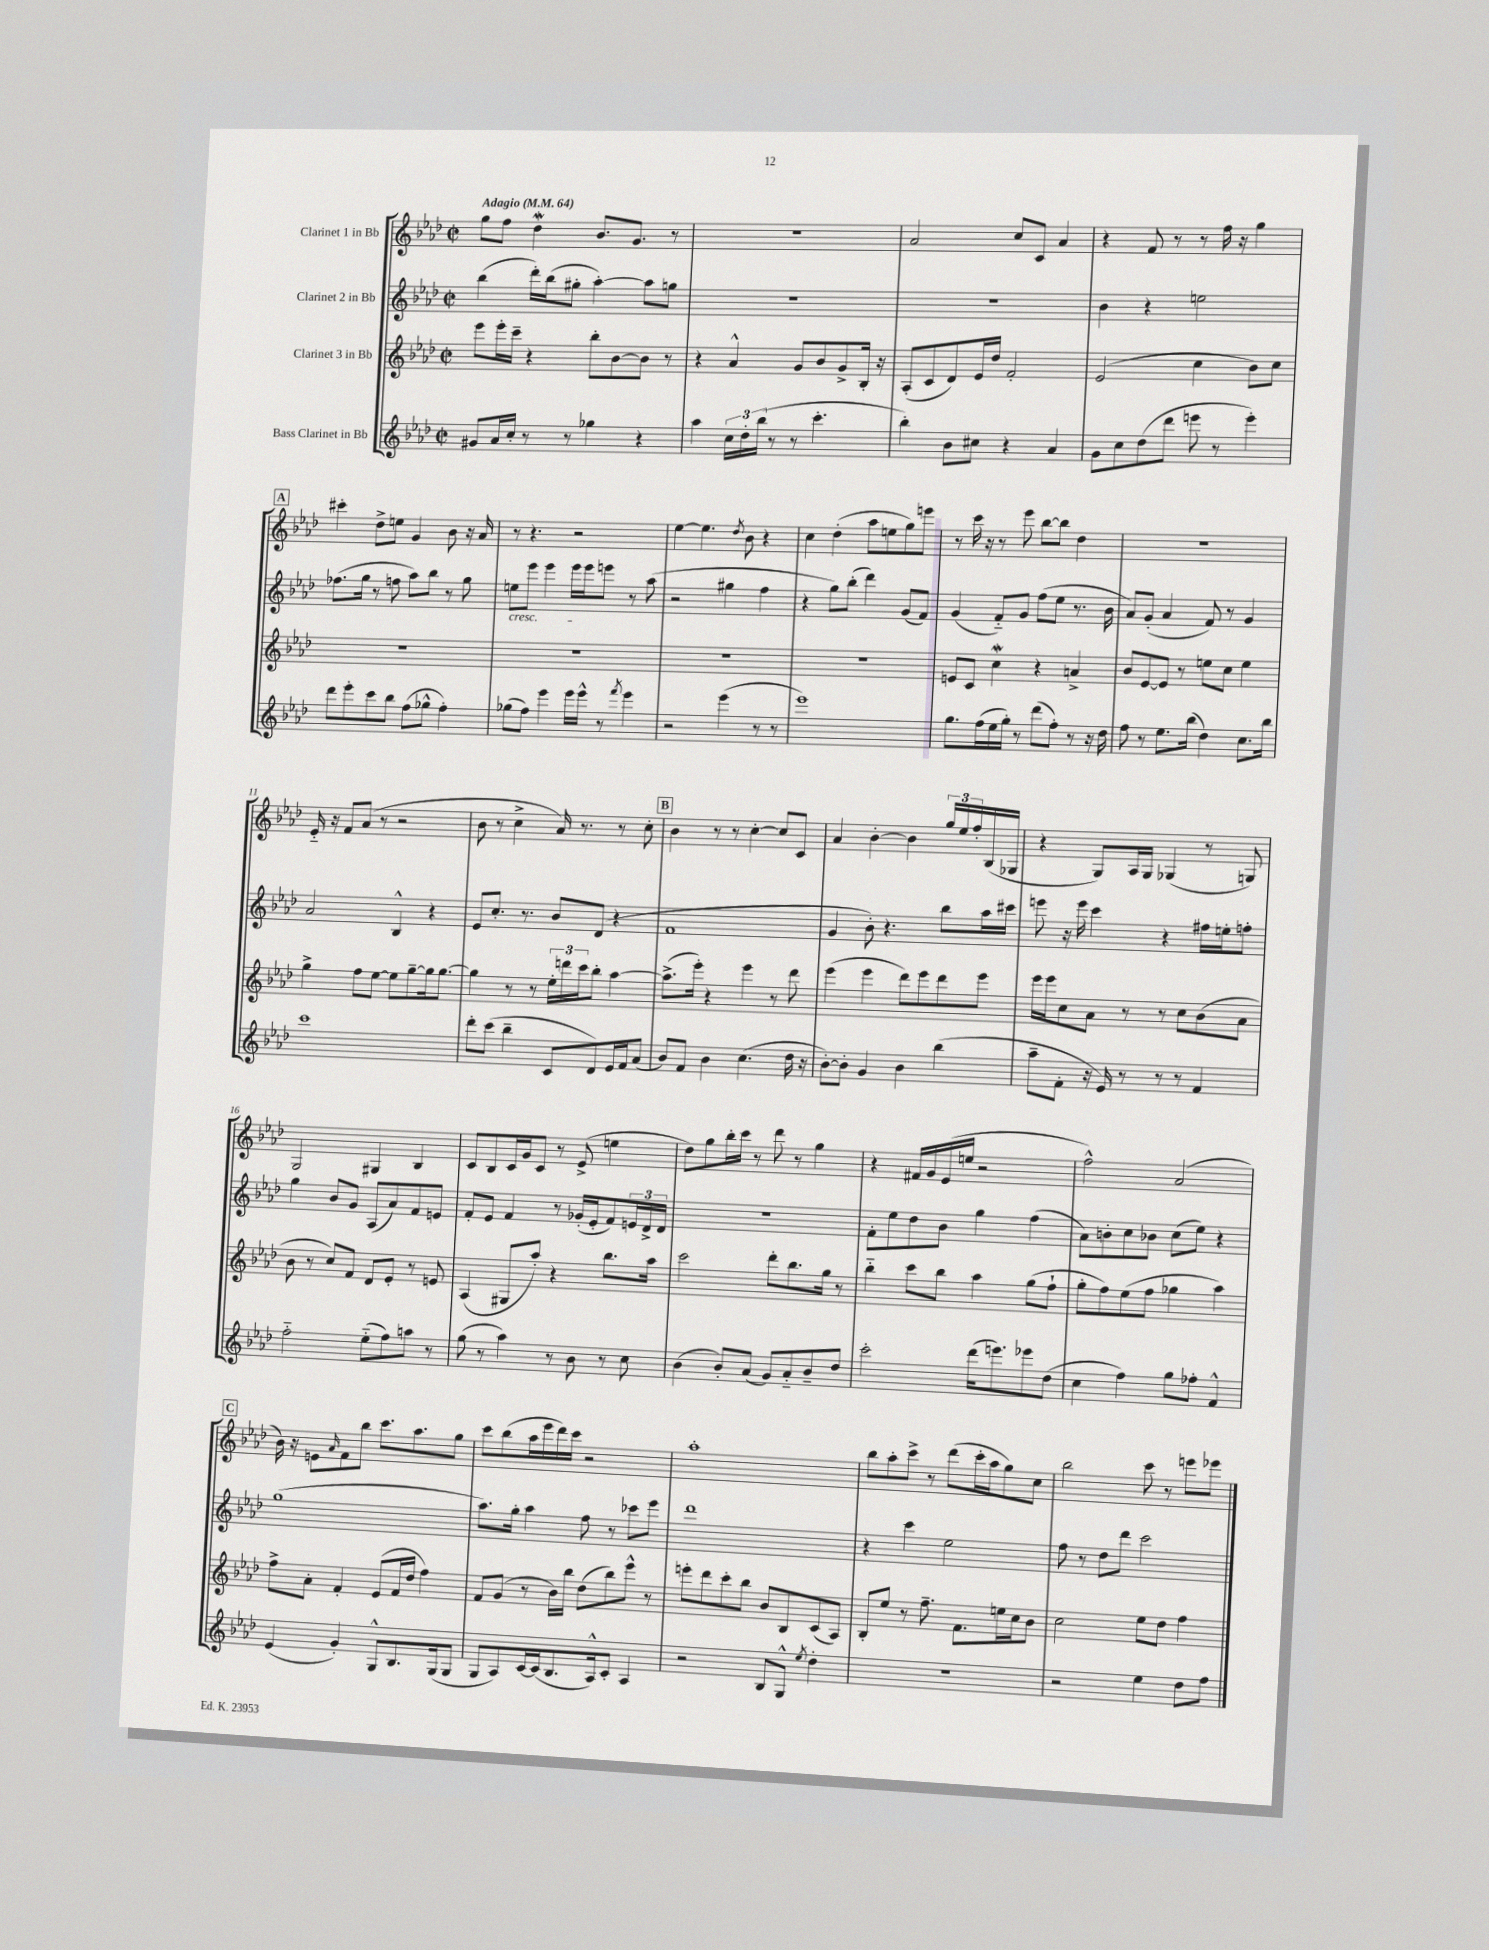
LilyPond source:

<<
\new StaffGroup <<
\new Staff = "s0" \with { instrumentName = "Clarinet 1 in Bb" } {
    \clef treble \key aes \major \defaultTimeSignature \time 2/2 \tempo "Adagio" 4 = 64
    g''8 f''8 des''4\mordent bes'8. g'8. r8 |
    R1 |
    aes'2 c''8 c'8 aes'4 |
    r4 f'8 r8 r8 f''16 r16 g''4 |
    \mark \markup { \box "A" } cis'''4-. des''8-> e''8 g'4 bes'8 r16 aes'16 |
    r8 r4. r2 |
    ees''4~ ees''4. \acciaccatura { des''8 } bes'8 r4 |
    c''4 des''4-.( aes''8 e''8 g''8) e'''8 |
    r8 c'''16 r16 r8 ees'''8 bes''8~ bes''8 des''4 |
    r1 |
    ees'16-_ r16 f'8 aes'8( r8 r2 |
    bes'8 r8 c''4-> aes'16) r8. r8 c''8-. |
    \mark \markup { \box "B" } bes'4 r8 r8 c''4~-. c''8 c'8 |
    aes'4 bes'4~-. bes'4 \tuplet 3/2 { g''16 ees''16 f''16-. } bes16( ges16 |
    r4 g8) aes16 g16 ges4( r8 g8) |
    g2 gis4 bes4 |
    c'8 bes8 c'16 g'16 c'8 r8 ees'8->( e''4 |
    des''8) g''8 bes''16-. c'''16 r8 des'''8 r8 g''4 |
    r4 fis'16 g'16 ees'16( e''16 r2 |
    f''2-^) aes'2( |
    \mark \markup { \box "C" } bes'16) r16 e'8 \grace { aes'16 } f'8 bes''8 c'''8. aes''8. g''8 |
    c'''8 bes''8( aes''16 ees'''16 des'''16) c'''16 r2 |
    aes''1-. |
    bes''8 aes''8-. c'''8-> r8 des'''8( c'''16-. aes''16 g''8) c''8 |
    bes''2 c'''8 r8 e'''8 ees'''8 \bar "|." |
}
\new Staff = "s1" \with { instrumentName = "Clarinet 2 in Bb" } {
    \clef treble \key aes \major \defaultTimeSignature \time 2/2
    bes''4( des'''16-.) bes''16( gis''8-. aes''4~-.) aes''8 g''8 |
    R1 |
    R1 |
    bes'4 r4 e''2 |
    \mark \markup { \box "A" } fes''8.( g''16 r8 f''8 aes''8) bes''8 r8 g''8 |
    e''8\cresc ees'''8 ees'''4 ees'''16 ees'''16\! e'''8 r8 aes''8( |
    r2 gis''4 f''4 |
    r4 g''8) bes''8-.( des'''4) g'8( f'8) |
    g'4( f'8-_) g'8 f''8( ees''8 r8. bes'16 |
    aes'8) g'8-.( aes'4 f'8) r8 g'4 |
    aes'2 bes4-^ r4 |
    ees'8 c''8.-. r8. bes'8 des'8( r4 |
    \mark \markup { \box "B" } f'1 |
    g'4 bes'8-.) r4. bes''8 aes''16 cis'''16 |
    e'''8 r16 e'''16 c'''4 r4 fis''16 e''16-. f''8-. |
    g''4 bes'8 g'8 aes8( aes'8) f'8 e'8 |
    f'8-. ees'8 f'4 r8 ges'16-.( ees'16-. f'8) \tuplet 3/2 { e'16 des'16-> des'16 } |
    R1 |
    f'8-. ees''8 des''8 bes'8 g''4 f''4( |
    aes'8) b'8-. c''8 bes'8 c''8( ees''8) r4 |
    \mark \markup { \box "C" } g''1( |
    aes''8.) g''16-. aes''4 f''8 r8 ces'''8 ees'''8 |
    des'''1 |
    r4 c'''4 ees''2 |
    f''8 r8 des''8 des'''8 c'''2 \bar "|." |
}
\new Staff = "s2" \with { instrumentName = "Clarinet 3 in Bb" } {
    \clef treble \key aes \major \defaultTimeSignature \time 2/2
    ees'''8 ees'''16-. c'''16-- r4 bes''8-. bes'8~ bes'8 r8 |
    r4 aes'4-^ g'8 bes'8 g'8-> bes16-. r16 |
    aes8-.( c'8 des'8) ees'16 des''16 f'2-. |
    ees'2( c''4 bes'8) c''8 |
    \mark \markup { \box "A" } R1 |
    R1 |
    R1 |
    R1 |
    e'8 c'8 c''4\mordent r4 a'4-> |
    bes'8 ees'8~ ees'8 r8 e''8 c''8 e''4 |
    g''4-> f''8 ees''8~ ees''8 g''8~-- g''16 g''8.~ |
    g''4 r8 r8 \tuplet 3/2 { ees''16-. d'''16 c'''16 } bes''8-. aes''4~ |
    \mark \markup { \box "B" } aes''8.->( ees'''16-.) r4 ees'''4 r8 des'''8 |
    ees'''4( ees'''4 des'''8) ees'''8 des'''8 ees'''8 |
    ees'''16 ees'''16 c''8 aes'8 r8 r8 c''8 bes'8( aes'8 |
    bes'8 r8 c''8) f'8 des'8 ees'8-. r8 e'8 |
    aes4( gis8 aes''8-.) r4 bes''8. aes''16 |
    c'''2 des'''8-. bes''8. g''16 r8 |
    bes''4-_ c'''8 bes''8 aes''4 g''8( f''8-! |
    g''8-. f''8) ees''8( f''8 ges''4 aes''4) |
    \mark \markup { \box "C" } f''8-> aes'8-. f'4-. ees'8( f'16 des''16 f''4) |
    f'8 g'8( r8 bes'16) bes''16 des''8( bes''8) ees'''8-^ r8 |
    e'''8-. des'''8 c'''8-. bes''8 bes'8 bes8 c'8( aes8) |
    bes8-. ees''8 r8 f''8.-- f'8. e''16 c''16 bes'8 |
    c''2 ees''8 des''8 f''4 \bar "|." |
}
\new Staff = "s3" \with { instrumentName = "Bass Clarinet in Bb" } {
    \clef treble \key aes \major \defaultTimeSignature \time 2/2
    gis'8 aes'16 c''16-. r8 r8 ges''4 r4 |
    aes''4 \tuplet 3/2 { c''16 des''16-. bes''16( } r8 r8 c'''4.-. |
    bes''4-.) bes'8 cis''8 r4 aes'4 |
    g'8 c''8 des''8( des'''8 e'''8 r8 e'''4-.) |
    \mark \markup { \box "A" } des'''8 ees'''8-. c'''8 bes''8 f''8( ges''8-^ f''4-.) |
    ges''8( f''8) ees'''4 ees'''16 ees'''16-^ r8 \acciaccatura { f'''8 } ees'''4 |
    r2 ees'''4( r8 r8 |
    ees'''1) |
    g''8. f''16( ees''16 g''16-.) r8 des'''8( f''8-.) r8 r16 des''16 |
    f''8 r8 ees''8. bes''16( des''4) c''8. bes''16 |
    c'''1 |
    des'''8-. c'''8( bes''4-- c'8 des'8) ees'16 f'16 aes'8( |
    \mark \markup { \box "B" } bes'8) f'8 bes'4 c''4.( des''16 r16 |
    bes'8~-.) bes'8-. g'4 bes'4 bes''4( |
    aes''8-- f'8-. r16 ees'16) r8 r8 r8 f'4 |
    f''2-_ ees''8-_( f''8) a''8 r8 |
    g''8( r8 aes''4) r8 bes'8 r8 c''8 |
    bes'4( bes'8-.) aes'8( g'8) aes'8-_ bes'8-- des''8 |
    c'''2-. des'''16( e'''8.) ees'''8 des''8( |
    c''4 f''4) g''8 fes''8-. f'4-^ |
    \mark \markup { \box "C" } ees'4( g'4-.) g8-^ bes8. g16( g8 |
    g8 aes8) c'16~ c'16( bes8. aes16-^) c'8-. aes4 |
    r2 bes8 g8-^ \acciaccatura { ees''8 } des''4-. |
    R1 |
    r2 ees''4 des''8 f''8 \bar "|." |
}
>>
>>
